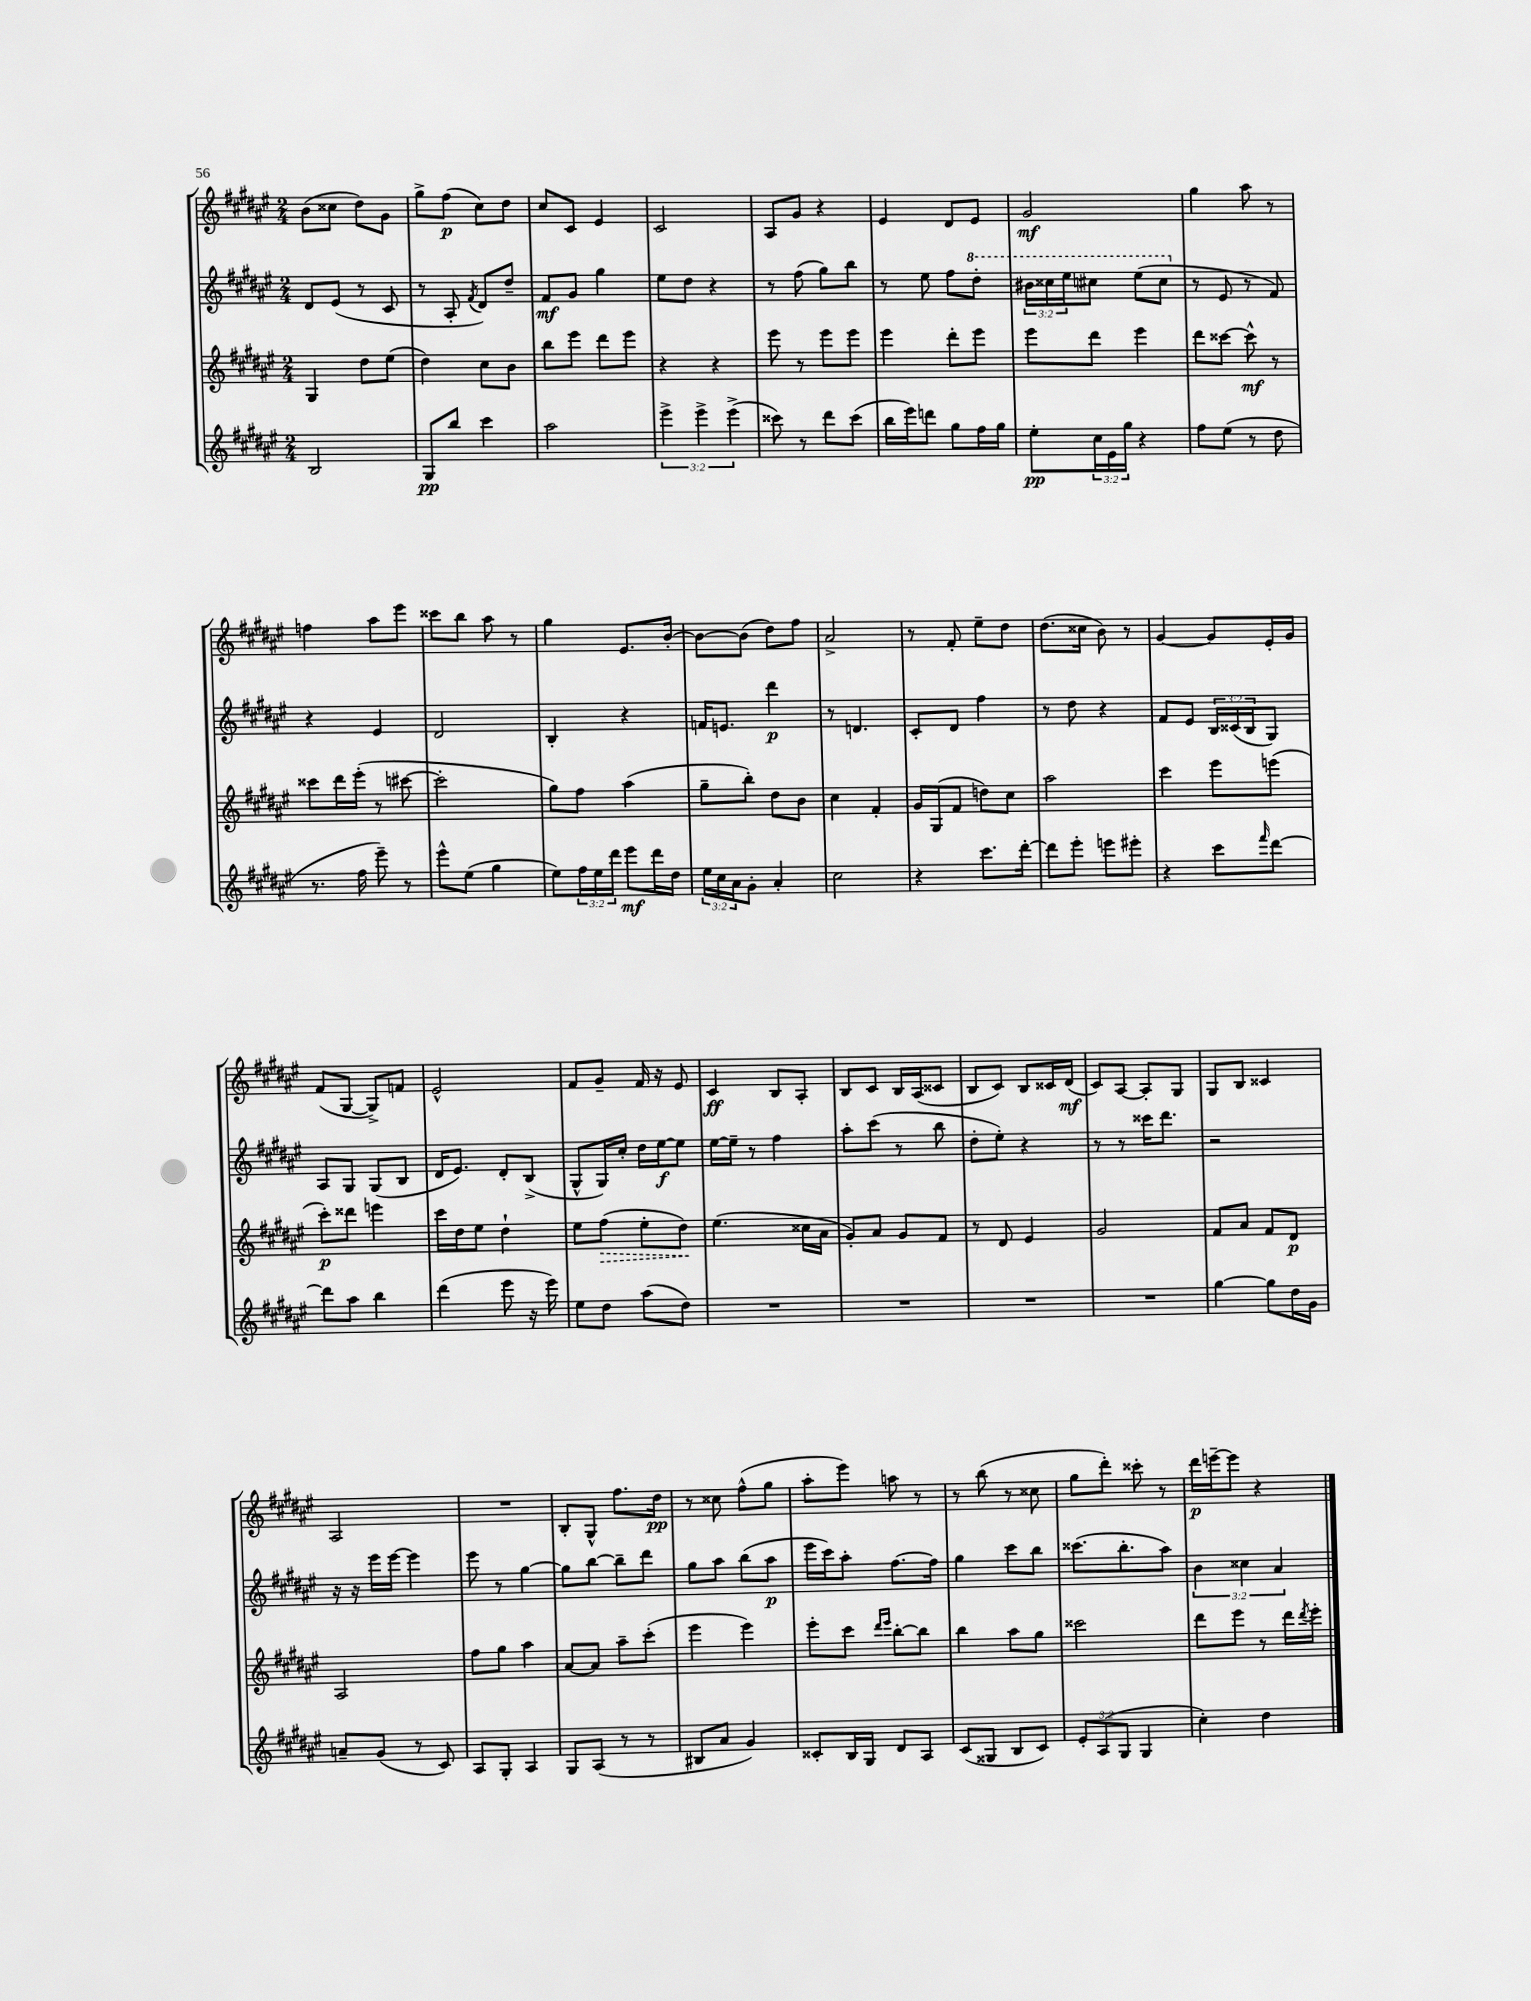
<<
\new StaffGroup <<
\new Staff = "s0" {
    \clef treble \key fis \major \numericTimeSignature \time 2/4
    b'8( cisis''8 dis''8) gis'8 |
    gis''8-> fis''8\p( cis''8) dis''8 |
    cis''8 cis'8 eis'4 |
    cis'2 |
    ais8 gis'8 r4 |
    eis'4 dis'8 eis'8 |
    gis'2\mf |
    gis''4 ais''8 r8 |
    f''4 ais''8 eis'''8 |
    cisis'''8 b''8 ais''8 r8 |
    gis''4 eis'8. b'16~-. |
    b'8~ b'8( dis''8) fis''8 |
    ais'2-> |
    r8 fis'8-. eis''8-- dis''8 |
    dis''8.( cisis''16 b'8) r8 |
    gis'4~ gis'8 eis'16-. gis'16 |
    fis'8( gis8~ gis8->) f'8 |
    eis'2-^ |
    fis'8 gis'8-- fis'16 r16 eis'8 |
    cis'4\ff b8 ais8-. |
    b8 cis'8 b16 ais16( cisis'8 |
    b8 cis'8) b8 cisis'16 dis'16\mf( |
    cis'8) ais8~ ais8-. gis8 |
    gis8 b8 cisis'4 |
    ais2 |
    R2 |
    b8-. gis8-^ fis''8. dis''16\pp |
    r8 cisis''8 fis''8-^( gis''8 |
    ais''8-. eis'''8) a''8 r8 |
    r8 b''8( r8 cisis''8 |
    gis''8 dis'''8-.) cisis'''8-. r8 |
    dis'''16\p e'''16~-- e'''8 r4 \bar "|." |
}
\new Staff = "s1" {
    \clef treble \key fis \major \numericTimeSignature \time 2/4 \override Staff.TupletNumber.text = #tuplet-number::calc-fraction-text
    dis'8 eis'8( r8 cis'8 |
    r8 ais8-. \acciaccatura { fis'8 } dis'8) dis''8-- |
    fis'8\mf gis'8 gis''4 |
    eis''8 dis''8 r4 |
    r8 fis''8( gis''8) b''8 |
    r8 eis''8 fis''8 \ottava #1 dis'''8-. |
    \tuplet 3/2 { bis''16 cisis'''16 eis'''16 } cis'''8 eis'''8( cis'''8 \ottava #0 |
    r8 eis'8 r8 fis'8) |
    r4 eis'4 |
    dis'2 |
    b4-. r4 |
    f'16 e'8. dis'''4\p |
    r8 d'4. |
    cis'8-. dis'8 fis''4 |
    r8 dis''8 r4 |
    fis'8 eis'8 \tuplet 3/2 { b16 cisis'16( b16 } gis8) |
    ais8 gis8 gis8( b8 |
    dis'16 eis'8.) dis'8-. b8->( |
    gis8-^ gis16) cis''16-. dis''16 eis''16~\f eis''8 |
    eis''16~ eis''16-- r8 fis''4 |
    ais''8-. cis'''8( r8 b''8 |
    dis''8-. eis''8-.) r4 |
    r8 r8 cisis'''16 dis'''8. |
    r2 |
    r16 r16 eis'''16 eis'''16~ eis'''4 |
    eis'''8 r8 gis''4~ |
    gis''8 b''8~ b''8-- dis'''8 |
    gis''8 ais''8 b''8( ais''8\p |
    eis'''16 cis'''16) ais''8-. fis''8.~ fis''16 |
    gis''4 cis'''8 b''8 |
    cisis'''8.( b''8.-. ais''8) |
    \tuplet 3/2 { b'4 cisis''4 ais'4 } \bar "|." |
}
\new Staff = "s2" {
    \clef treble \key fis \major \numericTimeSignature \time 2/4
    gis4 dis''8 eis''8( |
    dis''4) cis''8 b'8 |
    b''8 eis'''8 dis'''8 eis'''8 |
    r4 r4 |
    eis'''8 r8 eis'''8 eis'''8 |
    eis'''4 dis'''8-. eis'''8 |
    eis'''8 dis'''8 eis'''4 |
    dis'''8 cisis'''8~ cisis'''8-^\mf r8 |
    cisis'''8 dis'''16 eis'''16-.( r8 cis'''8~ |
    cis'''2-. |
    gis''8) fis''8 ais''4( |
    gis''8-- b''8-.) dis''8 b'8 |
    cis''4 fis'4-. |
    gis'16 gis16( fis'8 d''8) cis''8 |
    ais''2 |
    cis'''4 eis'''8 e'''8( |
    cis'''8-.\p) disis'''8 e'''4 |
    cis'''16 dis''16 eis''8 dis''4-! |
    eis''8 \once \override Hairpin.style = #'dashed-line fis''8\>( eis''8-. dis''8\!) |
    eis''4.( cisis''16 ais'16 |
    gis'8-.) ais'8 gis'8 fis'8 |
    r8 dis'8 eis'4 |
    gis'2 |
    fis'8 ais'8 fis'8 dis'8\p |
    ais2 |
    fis''8 gis''8 ais''4 |
    ais'8~ ais'8 ais''8-- cis'''8-.( |
    eis'''4 eis'''4) |
    eis'''8-. cis'''8 \grace { dis'''16 eis'''16 } b''8~-. b''8 |
    b''4 ais''8 gis''8 |
    cisis'''2 |
    dis'''8 eis'''8 r8 dis'''16 \acciaccatura { dis'''8 } eis'''16-. \bar "|." |
}
\new Staff = "s3" {
    \clef treble \key fis \major \numericTimeSignature \time 2/4 \override Staff.TupletNumber.text = #tuplet-number::calc-fraction-text
    b2 |
    gis8\pp b''8 cis'''4 |
    ais''2 |
    \tuplet 3/2 { eis'''4-> eis'''4-> eis'''4->( } |
    cisis'''8) r8 dis'''8 cisis'''8( |
    b''16 eis'''16) d'''8 gis''8 fis''16 gis''16 |
    eis''8-.\pp \tuplet 3/2 { cis''16 eis'16 gis''16 } r4 |
    fis''8 eis''8( r8 dis''8 |
    r8. fis''16 eis'''8--) r8 |
    eis'''8-^ eis''8( gis''4 |
    eis''8) \tuplet 3/2 { fis''16 eis''16 dis'''16 } eis'''8\mf dis'''16 dis''16 |
    \tuplet 3/2 { eis''16 cis''16 ais'16 } gis'8-. ais'4-. |
    cis''2 |
    r4 cis'''8. dis'''16~-. |
    dis'''8 eis'''8-. e'''8 eis'''8-. |
    r4 cis'''8 \grace { fis'''16 } dis'''8~ |
    dis'''8 ais''8 b''4 |
    dis'''4( eis'''8 r16 eis'''16) |
    eis''8 dis''8 ais''8( dis''8) |
    R2 |
    R2 |
    R2 |
    R2 |
    gis''4~ gis''8 dis''16 gis'16 |
    a'8-- gis'8( r8 cis'8) |
    ais8 gis8-. ais4 |
    gis8 ais8( r8 r8 |
    bis8 ais'8 gis'4) |
    cisis'8-. b16 gis16 dis'8 ais8 |
    cis'8( gisis8 b8 cis'8) |
    \tuplet 3/2 { eis'8-. ais8( gis8 } gis4 |
    cis''4-.) dis''4 \bar "|." |
}
>>
>>
\layout { \context { \Score \remove "Bar_number_engraver" } }
